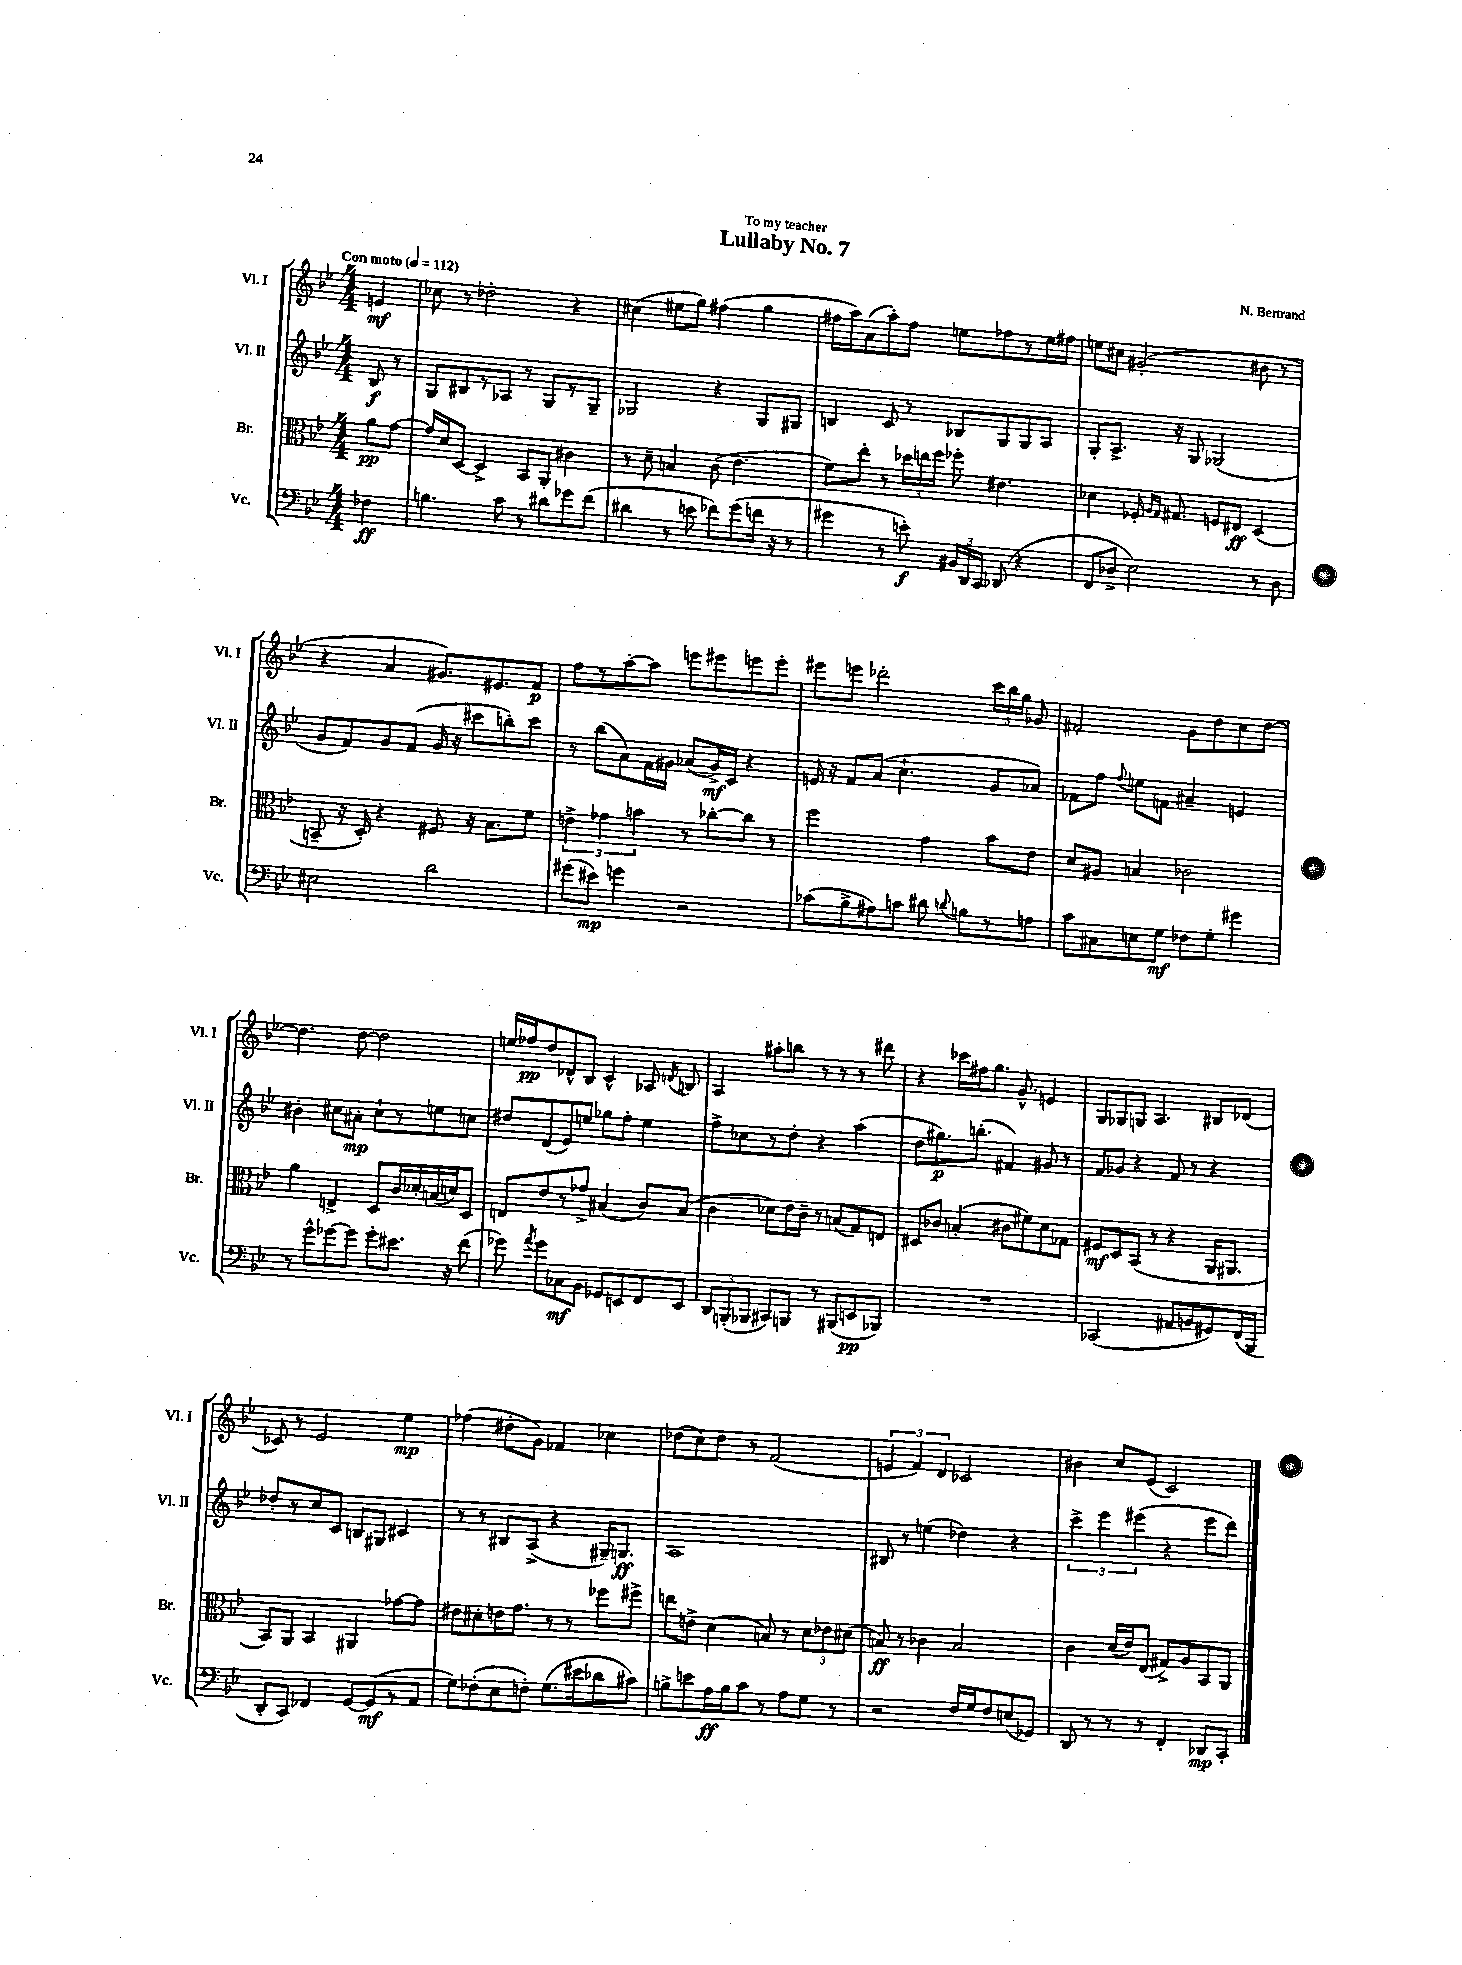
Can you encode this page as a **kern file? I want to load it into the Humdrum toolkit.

**kern	**kern	**kern	**kern
*staff4	*staff3	*staff2	*staff1
*clefF4	*clefC3	*clefG2	*clefG2
*k[b-e-]	*k[b-e-]	*k[b-e-]	*k[b-e-]
*M4/4	*M4/4	*M4/4	*M4/4
*MM112	*MM112	*MM112	*MM112
4F-\	8a\L	8B-/	4e/
.	[8g\J	8r	.
=	=	=	=
4.B\	16g/]LL	8G/L	8cc-\
.	16d/J	.	.
.	[8D/J	8B#/	8r
.	4D^/]	8r	2dd-'\
8c\	.	8A-/J	.
8r	8BB-/L	8r	.
8d#\L	8AA'/J	8G/L	.
8g-\	4c#\	8r	4r
(8f\J	.	8G~/J	.
=	=	=	=
4d#\	8r	2G-/	(4cc#\
.	8d~\	.	.
8r	4B/	.	8ee#\L
8e\	.	.	8gg\J)
8f-\L)	(8c\	4r	(4ff#\
(8g\	4.e-\	.	.
16f\Jk	.	8G-/L	4gg\
16r	.	.	.
8r	.	8G#/J	.
=	=	=	=
4g#\	8f\L)	4B/	16ff#\LL
.	.	.	16aa\J)
.	8ee-'\J	.	(8a\
8r	8r	8c/	8aa'\)
8e'\)	24dd-\LL	8r	8ff#\J
.	24ee\	.	.
.	24ff\JJ	.	.
24BB#/LL	8ff-'\	8B-/L	8ee\L
24DD/	.	.	.
24CC/JJ	.	.	.
(8DD-/	4.e#\	8G/	8ff-\
4r	.	8G/	8r
.	.	8A/J	16ee\L
.	.	.	16ff#\JJ
=	=	=	=
8FF/L	4d-\	8G'/L	8ee\L
8D-^/J	.	8.A^/J	8cc#\J
2E-\)	16F-'/	.	(2g#'/
.	16qqA/LL	.	.
.	16qqG/JJ	.	.
.	8.G#/	16r	.
.	.	8G/	.
.	8F/L	(2G-/	.
.	8E#/J	.	.
8r	(4D/	.	8b#\
8D-\	.	.	8r
=	=	=	=
2E#\	8BB~/	8g/L	4r
.	16r	8f/)	.
.	16D'/)	.	.
.	4r	8g/	4a/
.	.	(8f/J	.
2d\	8F#/	16g/	8.g#/L)
.	.	16r	.
.	16r	8ccc#\L	.
.	8.B-\L	.	8.e#/
.	.	8bb'\)	.
.	8f\J	8ccc#\J	8f/J
=	=	=	=
(8g#\L	6e^\	8r	8ff\L
8e#\J)	.	(8bb-\L	8r
.	6g-\	.	.
4g\	.	8a\)	[8aa'\
.	6b\	.	.
.	.	16f\L	8aa\]J
.	.	16g#\JJ	.
2r	8r	(8a-/L	8eee\L
.	[8cc-'\L	16g#^/L)	8eee#\
.	.	16c/JJ	.
.	8cc-\]J	4r	8eee\
.	8r	.	8eee'\J
=	=	=	=
(8c-\L	2ff\	16e/	8eee#\L
.	.	16r	.
8B-^\	.	8f/L	8eee\J
8A#\)	.	(8a/J	2ddd-'\
8c\J	.	4.cc`\	.
8d#\	4g\	.	.
8qqd/	.	.	.
8B\L	.	.	.
8r	8b-\L	8g/L	24ccc\LL
.	.	.	24bb-\
.	.	.	24gg\JJ
8A\J	8e-\J	8a-/J)	8g-/
=	=	=	=
8c\L	8d/L	8f-\L	2f#'/
8C#\	8A#/J	8ff\J	.
.	.	8qqff/	.
8E\	4B/	8ee\L	.
8G\J	.	8f\J	.
8F-\L	2c-\	4a#~/	8g\L
8G'\J	.	.	8dd\
4g#\	.	4e/	8cc\
.	.	.	[8dd\J
=	=	=	=
8r	4a\	4b#'\	4.dd\]
8g^^\L	.	.	.
[8g-\	4E^/	8cc#\L	.
8g-\]J	.	8a#'\J	[8dd\
8g-'\L	8D/L	8cc#`\L	2dd\]
8.e#\J	16c/L	8r	.
.	16d-'/	.	.
.	(16B/	8ee\	.
16r	16d/J)	.	.
(8f\	8D/J	8cc\J	.
=	=	=	=
8g-\)	8E/L	8dd#/L	16ee/LL
.	.	.	16ff-/J
8qa/	.	.	.
8g-\L	8e-/	(8d/	8dd/
8C-\	8r	8e-/)	8d-^^/
8BB-\J	8g-^/J	8ee/J	8B-/J
8GG-/L	(4B#/	8gg-\L	4c^^/
8EE/	.	8ff'\J	.
8FF/	8c/L)	4ee\	8A-/
.	.	.	8qd/
8EE/J	(8B#/J	.	8B/
=	=	=	=
12DD/L	4c\	8ff^\L	4A/
(12BBB'/	.	.	.
.	.	8cc-\	.
12BBB-/J	.	.	.
8CC#/L)	8d-\L)	8r	8aa#'\L
8BBB/J	16e-\L	8dd'\J	8bb\J
.	16c~\JJ	.	.
8r	8r	4r	8r
(8BBB#/L	(8B/L	.	8r
8EE/	8G/)	(4aa\	8r
8BBB-/J)	8E/J	.	8ddd#\
=	=	=	=
1r	8D#/L	8dd\L	4r
.	8c-/J	8.gg#\)	.
.	(4B'/	.	16ccc-\LL
.	.	(8.bb'\J	16ff#\J
.	.	.	8.gg\J
.	8c#\L	4f#/)	.
.	.	.	8.g^^/
.	8f#\)	.	.
.	8d\	8g#/	4e/
.	8G-\J	8r	.
=	=	=	=
(2CC-/	8F#/L	8f/L	8G/L
.	8D/	8g-/J	8G-/
.	(8BB-/J	4r	8G/J
.	8r	.	4.A/
8AA#/L	4r	8f/	.
8BB/	.	8r	.
8GG#/)	16AA/LK	4r	8B#/L
.	8.AA#/J	.	.
(16FF/L	.	.	(8d-/J
16BBB-/JJ	.	.	.
=	=	=	=
8DD'/L	8BB-/L)	8dd-'/L	8c-/)
8CC/J)	8AA/J	8r	8r
4FF-/	4BB-/	8cc/	2e-/
.	.	8c/J	.
[8GG/L	4AA#/	8B/L	.
(8GG/]	.	8G#/J	.
8r	[8g-\L	4c#/	4ee-\
8AA/J	8g-\]J	.	.
=	=	=	=
8G\L)	8e#\L	8r	(4ff-\
(8F-'\	8d#'\	8r	.
8E-\	16e\K	8B#/L	8dd#'\L
.	8.g\J	.	.
8F'\J)	.	(8A^/J	8g\J)
(8.G\L	8r	4r	4f-/
.	8r	.	.
16e#\k	.	.	.
8d-\	8ff-\L	16G#~/LK)	4cc-\
.	.	8.G/J	.
8c#\J)	8ff#^\J	.	.
=	=	=	=
8B^\L	8ee\L	1A	(8dd-\L
8e\	8e^\J	.	8cc\)
16A\L	(4d\	.	8dd-\J
16B\J	.	.	.
8c\J	.	.	8r
8r	8B/)	.	(2f/
8A\L	8r	.	.
8G\J	12d\L	.	.
.	12e-\	.	.
8r	.	.	.
.	(12d#\J	.	.
=	=	=	=
2r	8B/)	8B#/	6e/
.	8r	8r	.
.	.	.	6f/)
.	4c-\	(4ee\	.
.	.	.	6d/
16F/LL	2B/	4dd-\)	2c-/
16G/J	.	.	.
8F/	.	.	.
(8E/	.	4r	.
8GG-/J)	.	.	.
=	=	=	=
8DD/	4c\	6ccc^\	4b#\
8r	.	.	.
.	.	6eee-\	.
8r	(16d/LL	.	8cc/L
.	16e-/J)	.	.
.	.	(6eee#\	.
8r	(8E-/J	.	(8e-/J
4FF'/	8G#^/L)	4r	2c/)
.	8A/	.	.
8DD-/L	8BB-/	8eee#\L	.
8CC'/J	8AA/J	8ddd\J)	.
==	==	==	==
*-	*-	*-	*-
